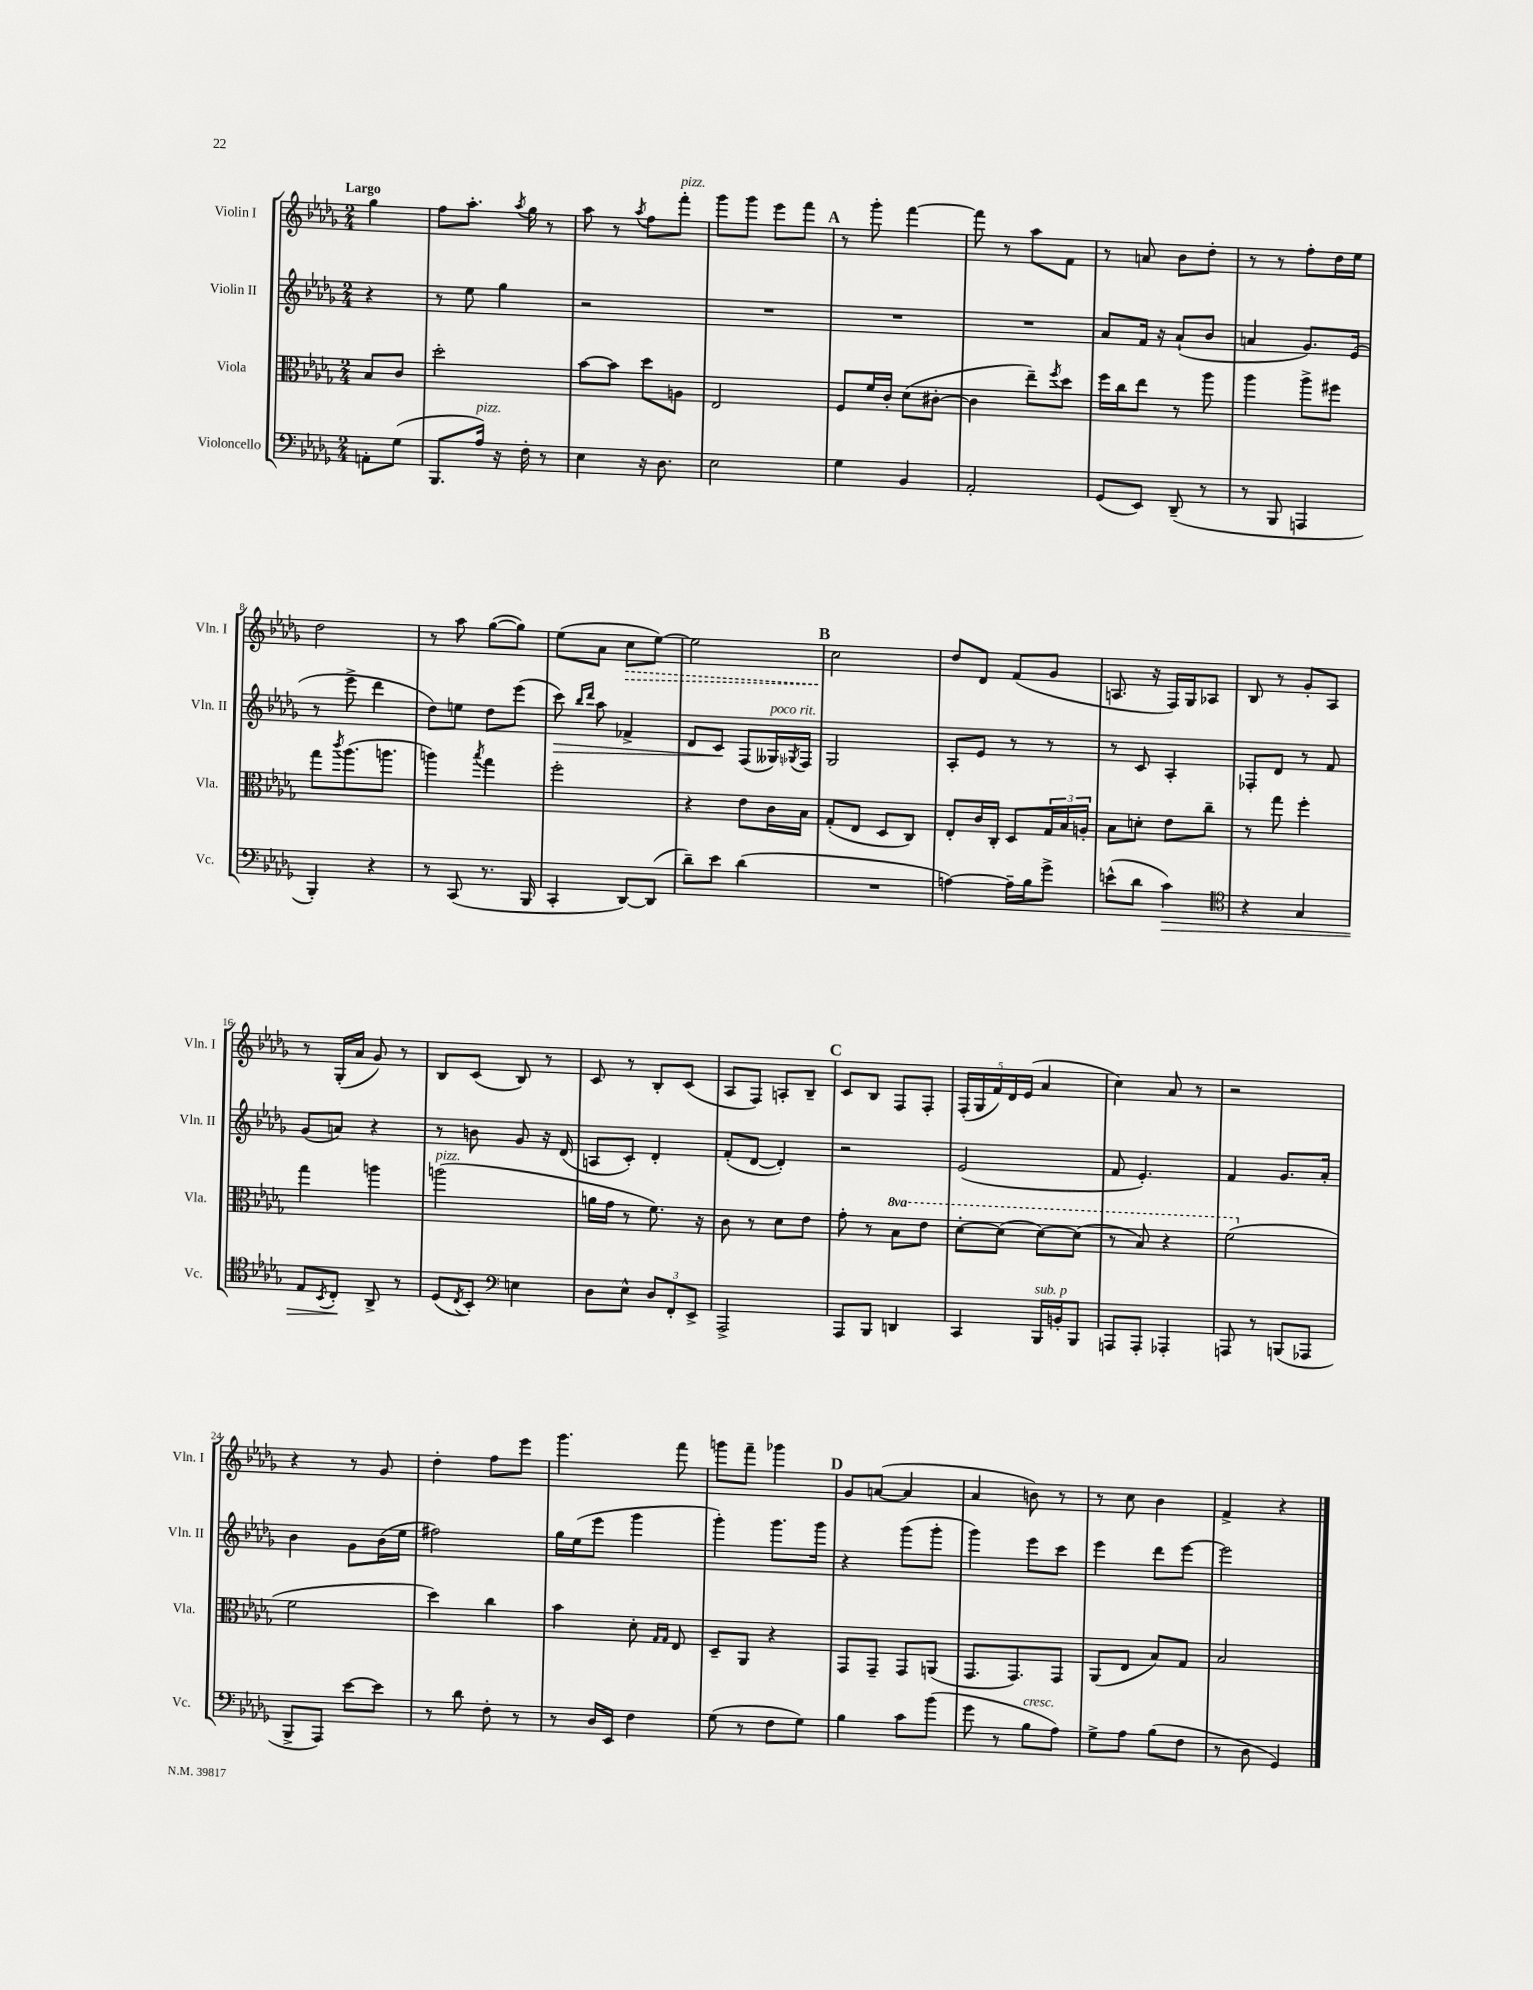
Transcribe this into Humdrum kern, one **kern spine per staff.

**kern	**kern	**kern	**kern
*staff4	*staff3	*staff2	*staff1
*clefF4	*clefC3	*clefG2	*clefG2
*k[b-e-a-d-g-]	*k[b-e-a-d-g-]	*k[b-e-a-d-g-]	*k[b-e-a-d-g-]
*M2/4	*M2/4	*M2/4	*M2/4
8AA'	8B-	4r	4gg-
(8G-	8c	.	.
=	=	=	=
8.BBB-	2dd-'	8r	8ff
.	.	8ee-	8.aa-'
16A-)	.	.	.
16r	.	4gg-	.
.	.	.	8qaa-
16F'	.	.	16gg-
8r	.	.	8r
=	=	=	=
4E-	[8b-	2r	8aa-
.	8b-]	.	8r
.	.	.	8qaa-
16r	8dd-	.	8ff
8.D-	.	.	.
.	8A	.	8fff'
=	=	=	=
2E-	2E-	2r	8ggg-
.	.	.	8ggg-
.	.	.	8eee-
.	.	.	8fff
=	=	=	=
4G-	8F	2r	8r
.	16f	.	8ggg-'
.	16c'	.	.
4BB-	(8d-	.	[4fff
.	[8c#'	.	.
=	=	=	=
2AA-'	4c#]	2r	8fff]
.	.	.	8r
.	8ee-~)	.	8aa-
.	8qff	.	.
.	8dd-	.	8f
=	=	=	=
(8GG-	16ff	8a-	8r
.	16cc	.	.
8EE-)	8ee-	16f	8a
.	.	16r	.
(8DD-~	8r	(8a-`	8b-
8r	8aa-	8b-	8dd-'
=	=	=	=
8r	4aa-	4a	8r
8BBB-	.	.	8r
4AAA	8aa-^	8.g-)	8ff'
.	8ff#	.	16dd-
.	.	(16e-	16ee-
=	=	=	=
4BBB-')	8gg-	8r	2dd-
.	8qccc	.	.
.	(8.aa-	8eee-^	.
4r	.	4ddd-	.
.	8.aa	.	.
=	=	=	=
8r	4aa)	8dd-)	8r
(8CC	.	8ee	8aa-
.	8qbb-	.	.
8.r	4gg-	8dd-	([8gg-
.	.	(8eee-	8gg-])
16BBB-	.	.	.
=	=	=	=
4CC'	2ff'	8ccc)	(8ee-
.	.	16qqbb-	.
.	.	16qqddd-	.
.	.	8aa-	8a-
[8DD-)	.	4f-^	8cc
(8DD-]	.	.	[8ee-)
=	=	=	=
8d-~)	4r	8d-	2ee-]
8e-	.	8c	.
(4d-	8e-	(8F	.
.	16c	16G--)	.
.	.	8qG-	.
.	16B-	16F	.
=	=	=	=
2r	(8G-'	2G-	2cc
.	8E-	.	.
.	8D-	.	.
.	8C)	.	.
=	=	=	=
[4A)	8E-'	8A-'	8dd-
.	16c	8e-	8d-
.	16C'	.	.
16A~]	8D-	8r	(8f
16B-	.	.	.
8g-^	24G-	8r	8g-
.	24B-	.	.
.	24A'	.	.
=	=	=	=
(8e^^	8B-	8r	8.A
8d-	8d'	8c	.
.	.	.	16r
4c)	8e-	4A-'	16F)
.	.	.	16G-
.	8cc~	.	8A-
=	=	=	=
*clefC4	*	*	*
4r	8r	8F-'	8B-
.	8gg-	8d-	8r
4G-	4ff'	8r	8g-'
.	.	8f	8A-
=	=	=	=
8E-	4gg-	(8g-	8r
8qBB-	.	.	.
8C'	.	8a)	(16G-'
.	.	.	16a-
8AA-^	4aa	4r	8g-)
8r	.	.	8r
=	=	=	=
(8D-	(2aa	8r	8B-
8qC	.	.	.
8BB-')	.	8b	(8c
*clefF4	*	*	*
4E	.	8g-	8B-)
.	.	16r	8r
.	.	(16d-	.
=	=	=	=
8D-	16a	8A	8c
.	16g-	.	.
8E-^^	8r	8c')	8r
12D-	8.f)	4d-'	8B-'
12FF'	.	.	.
.	.	.	(8c
12EE-^	.	.	.
.	16r	.	.
=	=	=	=
2AAA-^	8c	(8f'	8A-
.	8r	[8d-	8F)
.	8d-	4d-'])	8A'
.	8e-	.	8B-~
=	=	=	=
8AAA-	8g-'	2r	8c
8BBB-	8r	.	8B-
4DD	8b-	.	8F
.	8ee-	.	8F'
=	=	=	=
4CC	[8dd-'	(2e-	(20F'
.	.	.	20G-
.	.	.	20f)
.	(8dd-]	.	.
.	.	.	20d-
.	.	.	(20e-
16BBB-	[8dd-)	.	4a-
16BB'	.	.	.
8BBB-	(8dd-]	.	.
=	=	=	=
8AAA	8r	8f	4cc)
8AAA'	8b-)	4.e-')	.
4AAA-'	4r	.	8a-
.	.	.	8r
=	=	=	=
8AAA	(2ff	4f	2r
8r	.	.	.
(8BBB	.	8.g-	.
8AAA-	.	.	.
.	.	16a-'	.
=	=	=	=
8BBB-^	2f	4b-	4r
8AAA-)	.	.	.
[8e-	.	8g-	8r
8e-]	.	(16b-	8g-
.	.	16ee-	.
=	=	=	=
8r	4dd-)	2ff#)	4dd-'
8d-	.	.	.
8F'	4cc	.	8ff
8r	.	.	8eee-
=	=	=	=
8r	4b-	16gg-	4.ggg-
.	.	(16ee-	.
16D-	.	8eee-	.
16EE-	.	.	.
4F	8d-'	4ggg-	.
.	16qqG-	.	.
.	16qqG-	.	.
.	8E-	.	8fff
=	=	=	=
(8G-	8D-~	4ggg-')	8ggg
8r	8AA-	.	8fff~
8F	4r	8.ggg-	4ggg-
8G-)	.	.	.
.	.	16ggg-	.
=	=	=	=
4B-	8GG-	4r	8g-
.	8GG-~	.	([8a
8c	8GG-	(8ggg-	4a]
(8b-	(8AA	8ggg-'	.
=	=	=	=
8g-	8.GG-	4ggg-)	4a-
8r	.	.	.
.	8.GG-)	.	.
8B-	.	8eee-	8b)
8A-)	8GG-	8ccc	8r
=	=	=	=
8G-^	(8AA-	4eee-	8r
8A-	8E-	.	8cc
(8B-	8B-)	8ddd-	4b-
8F	8G-	[8eee-	.
=	=	=	=
8r	2B-	2eee-]	4f^
8D-	.	.	.
4GG-)	.	.	4r
==	==	==	==
*-	*-	*-	*-
